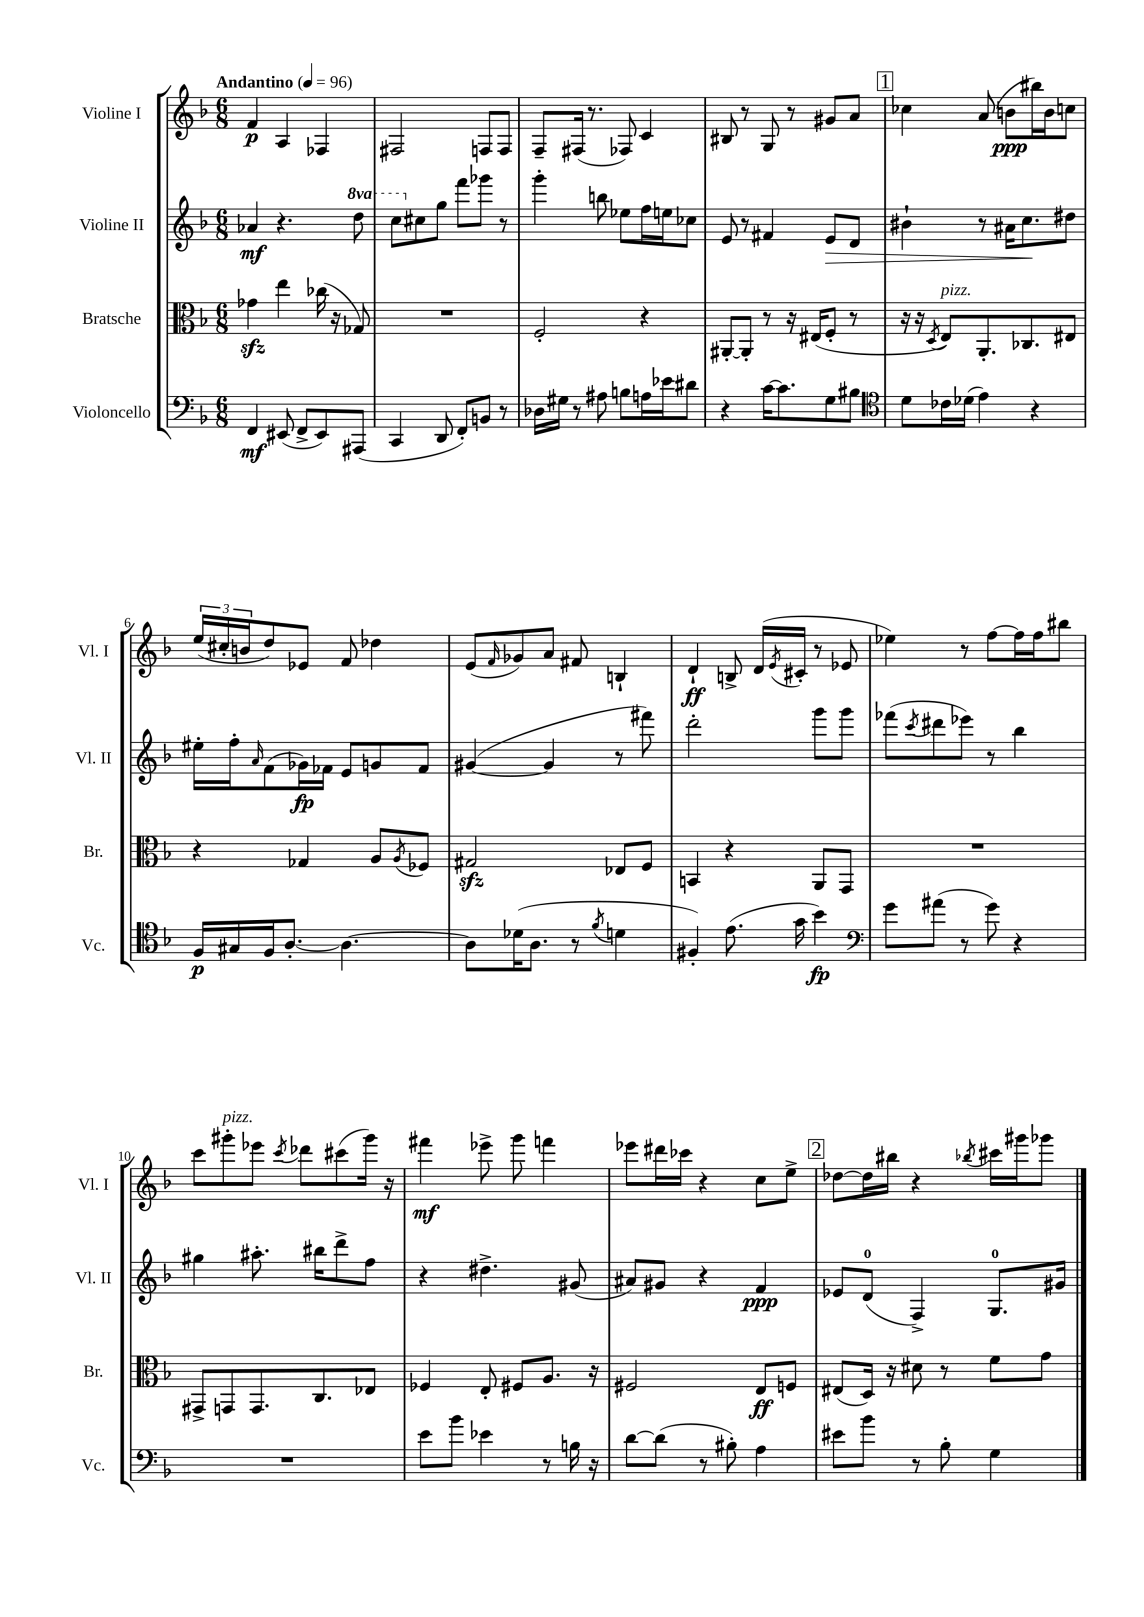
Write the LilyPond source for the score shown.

<<
\new StaffGroup <<
\new Staff = "s0" \with { instrumentName = "Violine I" shortInstrumentName = "Vl. I" } {
    \clef treble \key f \major \numericTimeSignature \time 6/8 \tempo "Andantino" 4 = 96
    f'4\p a4 fes4 |
    fis2 f8 f8 |
    f8-- fis16( r8. fes8) c'4 |
    bis8 r8 g8 r8 gis'8 a'8 |
    \mark \markup { \box "1" } ces''4 a'8( b'8\ppp bis''16) b'16 c''8 |
    \tuplet 3/2 { e''16( cis''16-. b'16 } d''8) ees'8 f'8 des''4 |
    e'8( \grace { f'16 } ges'8) a'8 fis'8 b4-! |
    d'4-!\ff b8-> d'16( \acciaccatura { e'8 } cis'16-. r8 ees'8 |
    ees''4) r8 f''8~ f''16 f''16 bis''8 |
    c'''8 gis'''8-.^\markup { \italic "pizz." } ees'''8 \acciaccatura { c'''8 } des'''8 cis'''8( gis'''16) r16 |
    fis'''4\mf ees'''8-> g'''8 f'''4 |
    ees'''8 dis'''16 ces'''16 r4 c''8 e''8-> |
    \mark \markup { \box "2" } des''8~ des''16 bis''16 r4 \acciaccatura { bes''8 } cis'''16 gis'''16 ges'''8 \bar "|." |
}
\new Staff = "s1" \with { instrumentName = "Violine II" shortInstrumentName = "Vl. II" } {
    \clef treble \key f \major \numericTimeSignature \time 6/8 \set Staff.ottavationMarkups = #ottavation-simple-ordinals
    aes'4\mf r4. \ottava #1 d'''8 |
    c'''8 \ottava #0 cis''8 g''8 f'''8 ges'''8 r8 |
    g'''4-. b''8 ees''8 f''16 e''16 ces''8 |
    e'8 r8 fis'4 e'8\> d'8 |
    \mark \markup { \box "1" } bis'4-! r8 ais'16 c''8.\! dis''8 |
    eis''16-. f''16-. \grace { a'16 } f'8( ges'16\fp) fes'16 e'8 g'8 fes'8 |
    gis'4~( gis'4 r8 fis'''8) |
    d'''2-. g'''8 g'''8 |
    fes'''8( \acciaccatura { c'''8 } dis'''8 ees'''8) r8 bes''4 |
    gis''4 ais''8.-. bis''16 d'''8-> f''8 |
    r4 dis''4.-> gis'8( |
    ais'8) gis'8 r4 f'4\ppp |
    \mark \markup { \box "2" } ees'8 d'8-0( f4->) g8.-0 gis'16 \bar "|." |
}
\new Staff = "s2" \with { instrumentName = "Bratsche" shortInstrumentName = "Br." } {
    \clef alto \key f \major \numericTimeSignature \time 6/8
    ges'4\sfz e''4 ces''16( r16 ges8) |
    R2. |
    f2-. r4 |
    ais,8~-. ais,8-. r8 r16 eis16( f8-. r8 |
    \mark \markup { \box "1" } r16 r16 \acciaccatura { d8 } e8^\markup { \italic "pizz." }) a,8.-. ces8. eis8 |
    r4 ges4 a8 \acciaccatura { a8 } fes8 |
    gis2\sfz ees8 f8 |
    b,4 r4 a,8 g,8 |
    R2. |
    gis,8-> g,8 g,8. c8. ees8 |
    fes4 e8-. fis8 a8. r16 |
    fis2 e8\ff f8 |
    \mark \markup { \box "2" } eis8( d16) r16 dis'8 r8 f'8 g'8 \bar "|." |
}
\new Staff = "s3" \with { instrumentName = "Violoncello" shortInstrumentName = "Vc." } {
    \clef bass \key f \major \numericTimeSignature \time 6/8
    f,4\mf eis,8( f,8-> eis,8) ais,,8( |
    c,4 d,8 f,8-.) b,8 r8 |
    des16 gis16 r8 ais8 b8 a16 ees'16 dis'8 |
    r4 c'16~ c'8. g8 bis8 |
    \mark \markup { \box "1" } \clef tenor d'8 ces'16 des'16( e'4) r4 |
    f16\p gis16 f16 a8.~-. a4.~ |
    a8 des'16( a8. r8 \acciaccatura { f'8 } d'4 |
    fis4-.) e'8.( g'16 bes'4\fp) |
    \clef bass g'8 ais'8( r8 g'8) r4 |
    R2. |
    e'8 bes'8 ees'4 r8 b16 r16 |
    d'8~ d'8( r8 bis8-.) a4 |
    \mark \markup { \box "2" } eis'8 bes'8 r8 bes8-. g4 \bar "|." |
}
>>
>>
